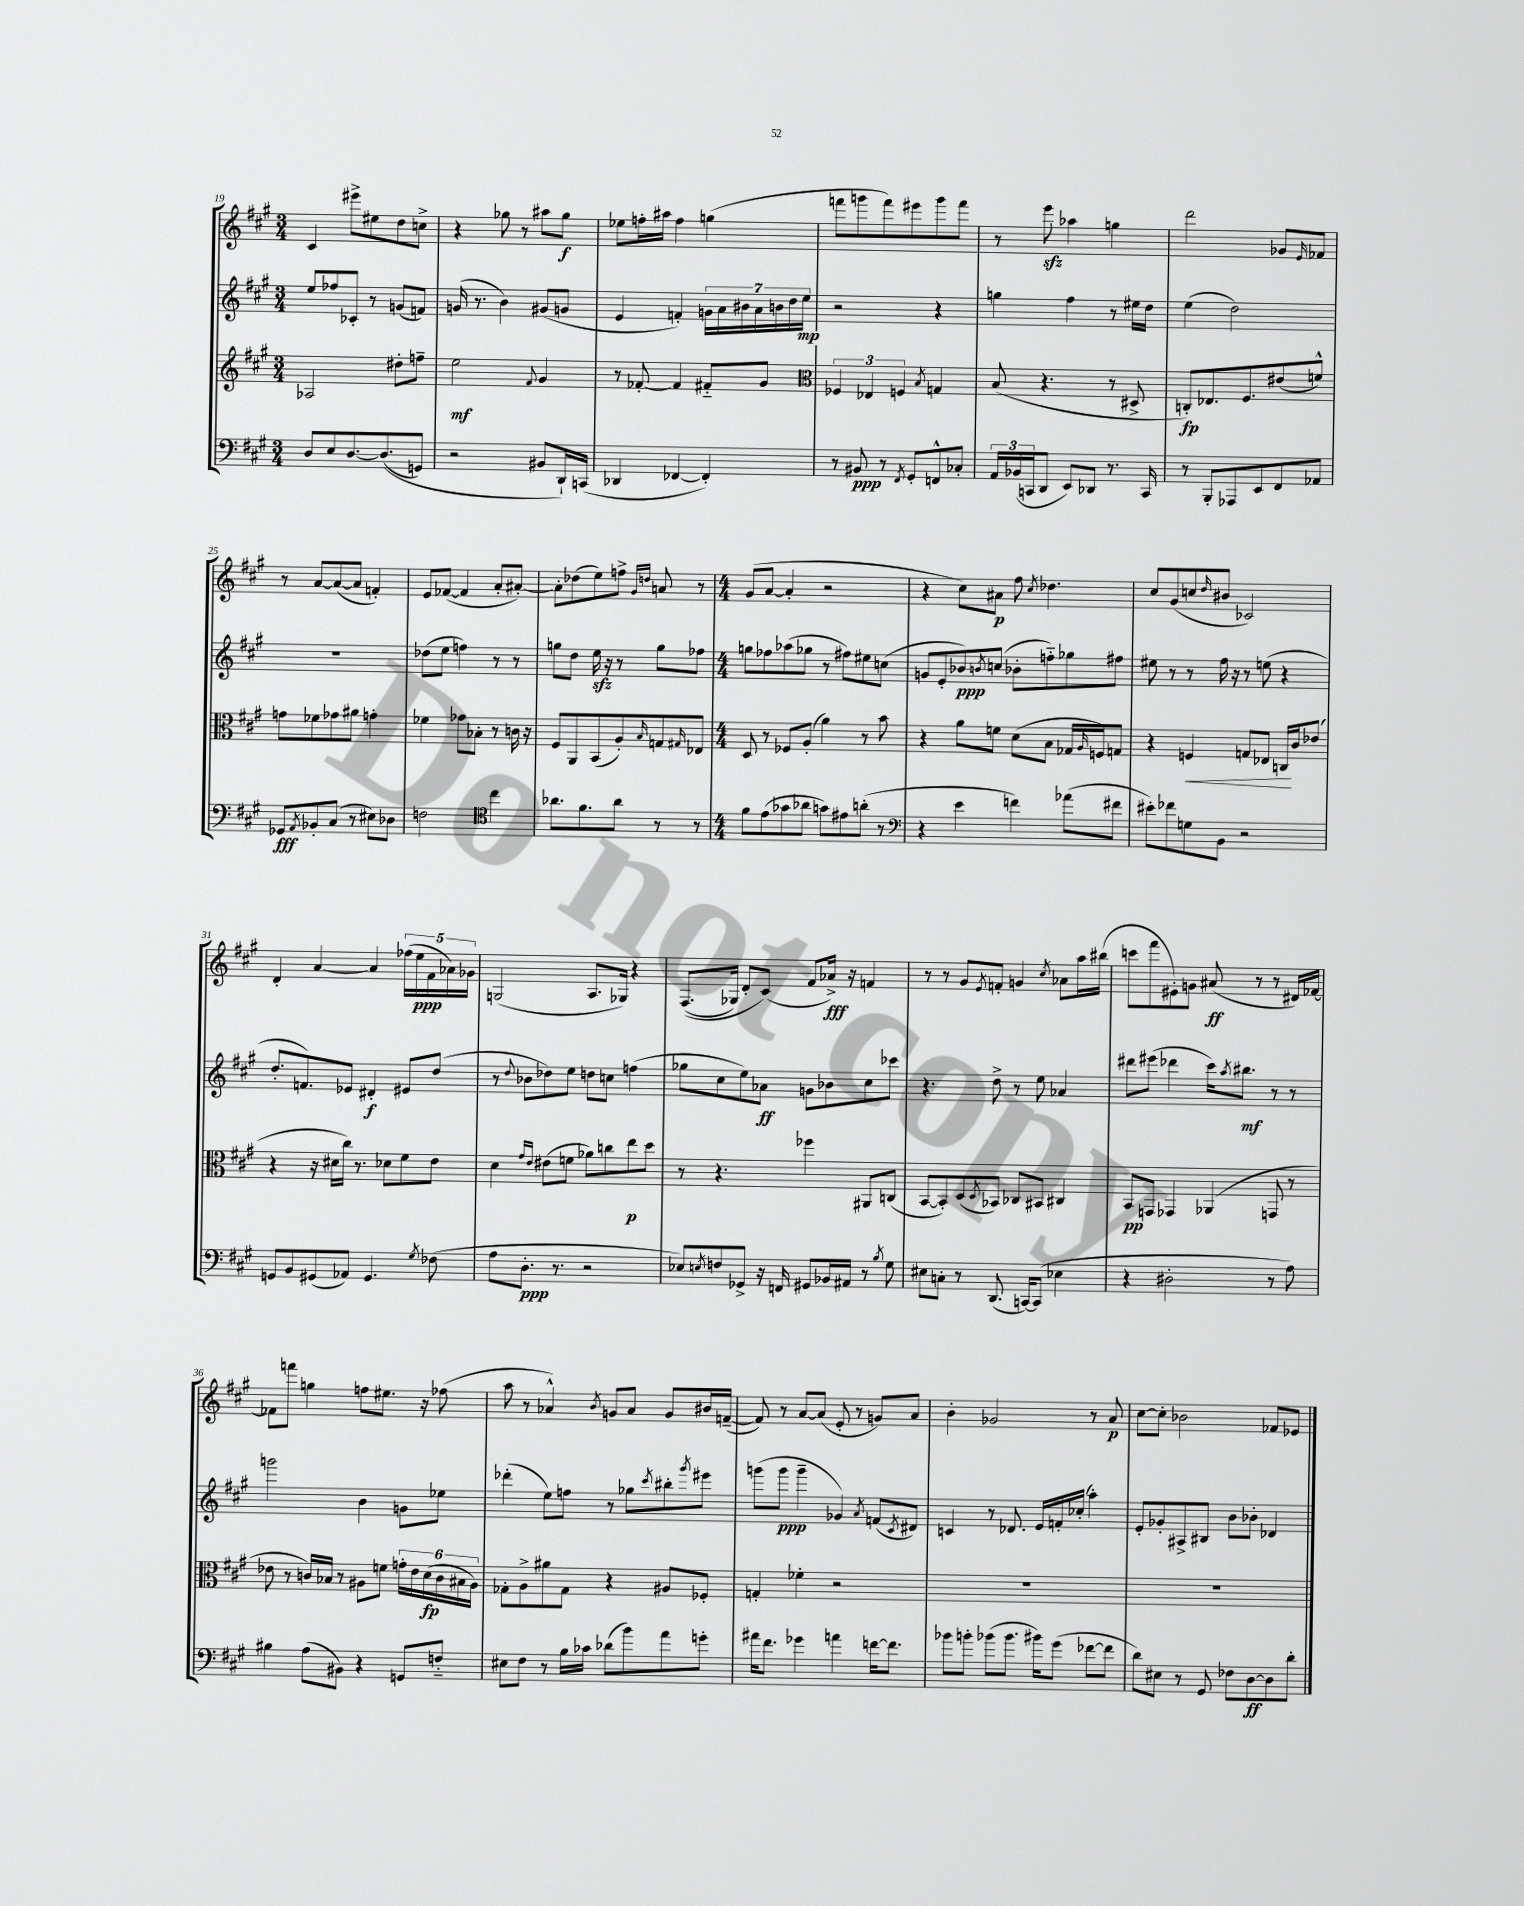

**kern	**kern	**kern	**kern
*staff4	*staff3	*staff2	*staff1
*clefF4	*clefG2	*clefG2	*clefG2
*k[f#c#g#]	*k[f#c#g#]	*k[f#c#g#]	*k[f#c#g#]
*M3/4	*M3/4	*M3/4	*M3/4
8D	2A-	8ee	4c#
8E	.	8ff-	.
[8.D	.	8c-'	8eee#^
.	.	8r	8ee#
&((8.D]	.	.	.
.	8dd#'	(8g	8dd
8GG)	8ff~	8f)	8cc^
=	=	=	=
2r	2ee	(16g	4r
.	.	8.r	.
.	.	4b)	8gg-
.	.	.	8r
.	8qqf#	.	.
8BB#	4g#	(8g#	8aa#
16DD`&)	.	8g	8gg-
(16CC	.	.	.
=	=	=	=
4DD-	8r	4e	8ee-
.	[8f-'	.	16ff'
.	.	.	16aa#
[4FF-	4f-]	4f')	4ff
4FF-'])	8f#'~	28g	(4gg
.	.	28a	.
.	.	28b#	.
.	.	28a	.
.	8g#	.	.
.	.	28b	.
.	.	28dd	.
.	.	28ee	.
=	=	=	=
*	*clefC3	*	*
8r	6F-	2r	8fff
8BB#	.	.	8ggg
.	6E-	.	.
8r	.	.	8fff)
.	6F	.	.
8qFF#	.	.	.
8GG#'	.	.	8eee#
.	8qB	.	.
8FF^^	4G	4r	8ggg
8C-'	.	.	8fff
=	=	=	=
24AA	(8B	4gg	8r
(24BB-	.	.	.
24CC	.	.	.
8DD	4.r	.	8eee
8EE)	.	4ff#	4aa-
8DD-	.	.	.
8.r	8r	8r	4gg
.	8D#^	16ee#	.
16CC	.	16dd	.
=	=	=	=
8r	8C')	(4ee	2ddd
8BBB'	8.E-	.	.
8AAA-	.	2dd)	.
.	8.F#	.	.
8EE	.	.	.
8FF#	(8e#	.	8g-
.	.	.	16qqe
8AA-	8f^^)	.	8f-
=	=	=	=
8GG-	8g	2.r	8r
8qAA	.	.	.
8BB-'	8f-	.	[8a
(8C#	8g-	.	(8a_
8r	8a#	.	8a]
8E#)	4g'	.	4f')
8D-	.	.	.
=	=	=	=
2F	4f-	(8dd-	8e
.	.	8ee	([8f-
.	8g-	4ff)	4f-]
.	8B-'	.	.
*clefC4	*	*	*
4cc#	8r	8r	8a'
.	16c	8r	[8a#')
.	16r	.	.
=	=	=	=
8.a-	8F#	8gg	8a#']
.	8AA	8dd	(8dd-
8.f#	.	.	.
.	(8BB	16ee	8ee)
.	.	16r	.
8a-	8A')	8r	8ff^
.	.	.	16qqg#
.	16qqB	.	16qqdd
8r	8G	8gg	8a
.	16qqG#	.	.
8r	8E-	8ff-	8r
=	=	=	=
*M4/4	*M4/4	*M4/4	*M4/4
8f#	8D	8gg	(8g#
(8e	8r	8ff-	[8a
8g-	8F-	(8aa-	4a']
8a-	(8A'	8gg-	.
8g)	4a)	8r	2r
8e#	.	8ff#)	.
(8a'	8r	8ee#	.
8r	8b	(8cc	.
=	=	=	=
*clefF4	*	*	*
4r	4r	8g	4r
.	.	8e'	.
4e	8a	8b-)	8cc#)
.	.	8qb	.
.	8f	(8cc	8a#
4f)	(8d	8b-'	8ff#
.	.	.	8qcc#
.	8B	8ff'~)	4.dd-
(8a-	16G-	8gg-	.
.	16qqA	.	.
.	16F)	.	.
8f#	8G	8ff#	.
=	=	=	=
8e#')	4r	8ee#	8cc#
8f-	.	8r	(8g#
8G	4F	8r	8cc
.	.	.	16qqdd
8BB	.	16ff#	8b#
.	.	16r	.
2r	8G	8r	2c-)
.	8E-	(8ee	.
.	16C	4r	.
.	16c#	.	.
.	(8e-	.	.
=	=	=	=
8GG	4r	8.dd'	4d'
8BB	.	.	.
.	.	8.f)	.
(8GG#	16r	.	[4a
.	16d#	.	.
8AA-)	16cc#)	8e-	.
.	8.r	.	.
4.GG#	.	4d#'	4a]
.	8d-	.	.
.	8f#	8e#	(20ff-
.	.	.	20ee
.	.	.	20f#
8qG#	.	.	.
(8F-	8e	(8dd	.
.	.	.	20a-)
.	.	.	20g-
=	=	=	=
8A	4d	8r	(2G
.	.	8qqdd	.
8.D'	.	8b-	.
.	16qqg#	.	.
.	16qqe	.	.
.	(8e#	8dd-)	.
8.r	.	.	.
.	8f	8ee	.
2r	8a-)	8dd	8.A
.	8cc	8cc	.
.	.	.	16G-)
.	8ee	(4ff	4r
.	8dd	.	.
=	=	=	=
8E-)	8r	8gg-	&((8.F#
8qE	.	.	.
8F	4.r	8cc#	.
.	.	.	16G-)
8GG-^	.	8ee)	8d'
16r	.	8a-	(8c#&)
16FF	.	.	.
8GG#	4ff-	8g	8f#
16BB-	.	8b-	16a-^)
16AA#	.	.	16r
8r	8AA#	8cc#	4f
8qB	.	.	.
8G#	(8C	8ccc-	.
=	=	=	=
8E#	[8BB	4.r	8r
8C'	8BB'])	.	8r
8r	(8D	.	8g#
.	8qD	.	8qe
(8.DD	8BB-)	8dd^	8f'
.	8C-	8r	4g
[16CC)	.	.	.
(8CC]	8BB#	8ee	.
.	.	.	8qcc#
4E-	4C#	4a-	8a-
.	.	.	16aa
.	.	.	(16bb#
=	=	=	=
4r	8BB	8ddd#	8ccc
.	8GG	(8eee#	8fff#
2D#'	4GG-	4ddd-	8e#')
.	.	.	8g
.	(4AA-	16ccc#)	(8a#
.	.	8qaa	.
.	.	8.bb#	.
.	.	.	8r
8r	8GG	8r	8r
8A)	8r	8r	16d#)
.	.	.	[16f-
=	=	=	=
4B#	8e-	2ggg	8f-]
.	8r	.	8fff
(8A	16c)	.	4gg
.	16B-	.	.
8BB#)	8r	.	.
4r	8A#	4b	8ff
.	8f	.	8.ee#
8GG	24g'	8g	.
.	24e-	.	.
.	.	.	16r
.	(24d	.	.
8F'~	24c	8ee-	(8ff-
.	24B#	.	.
.	24A#)	.	.
=	=	=	=
8E#	8G-'	(4ddd-'	8aa
8F#	8A^	.	8r
8r	8a#	8ee)	4a-^^)
16B	8G-	8ff	.
16c-	.	.	.
.	.	.	8qb
(8d-	4r	8r	8g
8b)	.	8gg-	8a-
.	.	8qccc#	.
8a	8A#	8bb#'	8g
.	.	8qggg#	.
8g'	8F-'	8eee#	16b#
.	.	.	([16f~
=	=	=	=
16a#	4G'	(8ggg	8f])
8.f#	.	.	.
.	.	8ggg	8r
4g-	4f-'	4ggg~	[8a
.	.	.	(8a]
4a	2r	4g-)	8e'
.	.	.	8r
.	.	8qa	.
[16f	.	(8f	8g)
8.f]	.	.	.
.	.	8qc#	.
.	.	8d#)	8a
=	=	=	=
8b-	1r	4c	4b'
8b'	.	.	.
(8b-	.	8r	2g-
8.b-	.	8.d-	.
16b#)	.	16e	.
(8g#	.	16f'	.
.	.	(16cc-'	.
[8f-	.	4aa')	8r
8f-]	.	.	8a
=	=	=	=
8d)	1r	8e'	[8cc#
8E#	.	8g-'	8cc#']
8r	.	8A#^	2b-
8GG#	.	8B#	.
8F-	.	8b	.
[8D	.	8b-'	.
8D]	.	4d-	8f-
8d'	.	.	8e-
==	==	==	==
*-	*-	*-	*-
